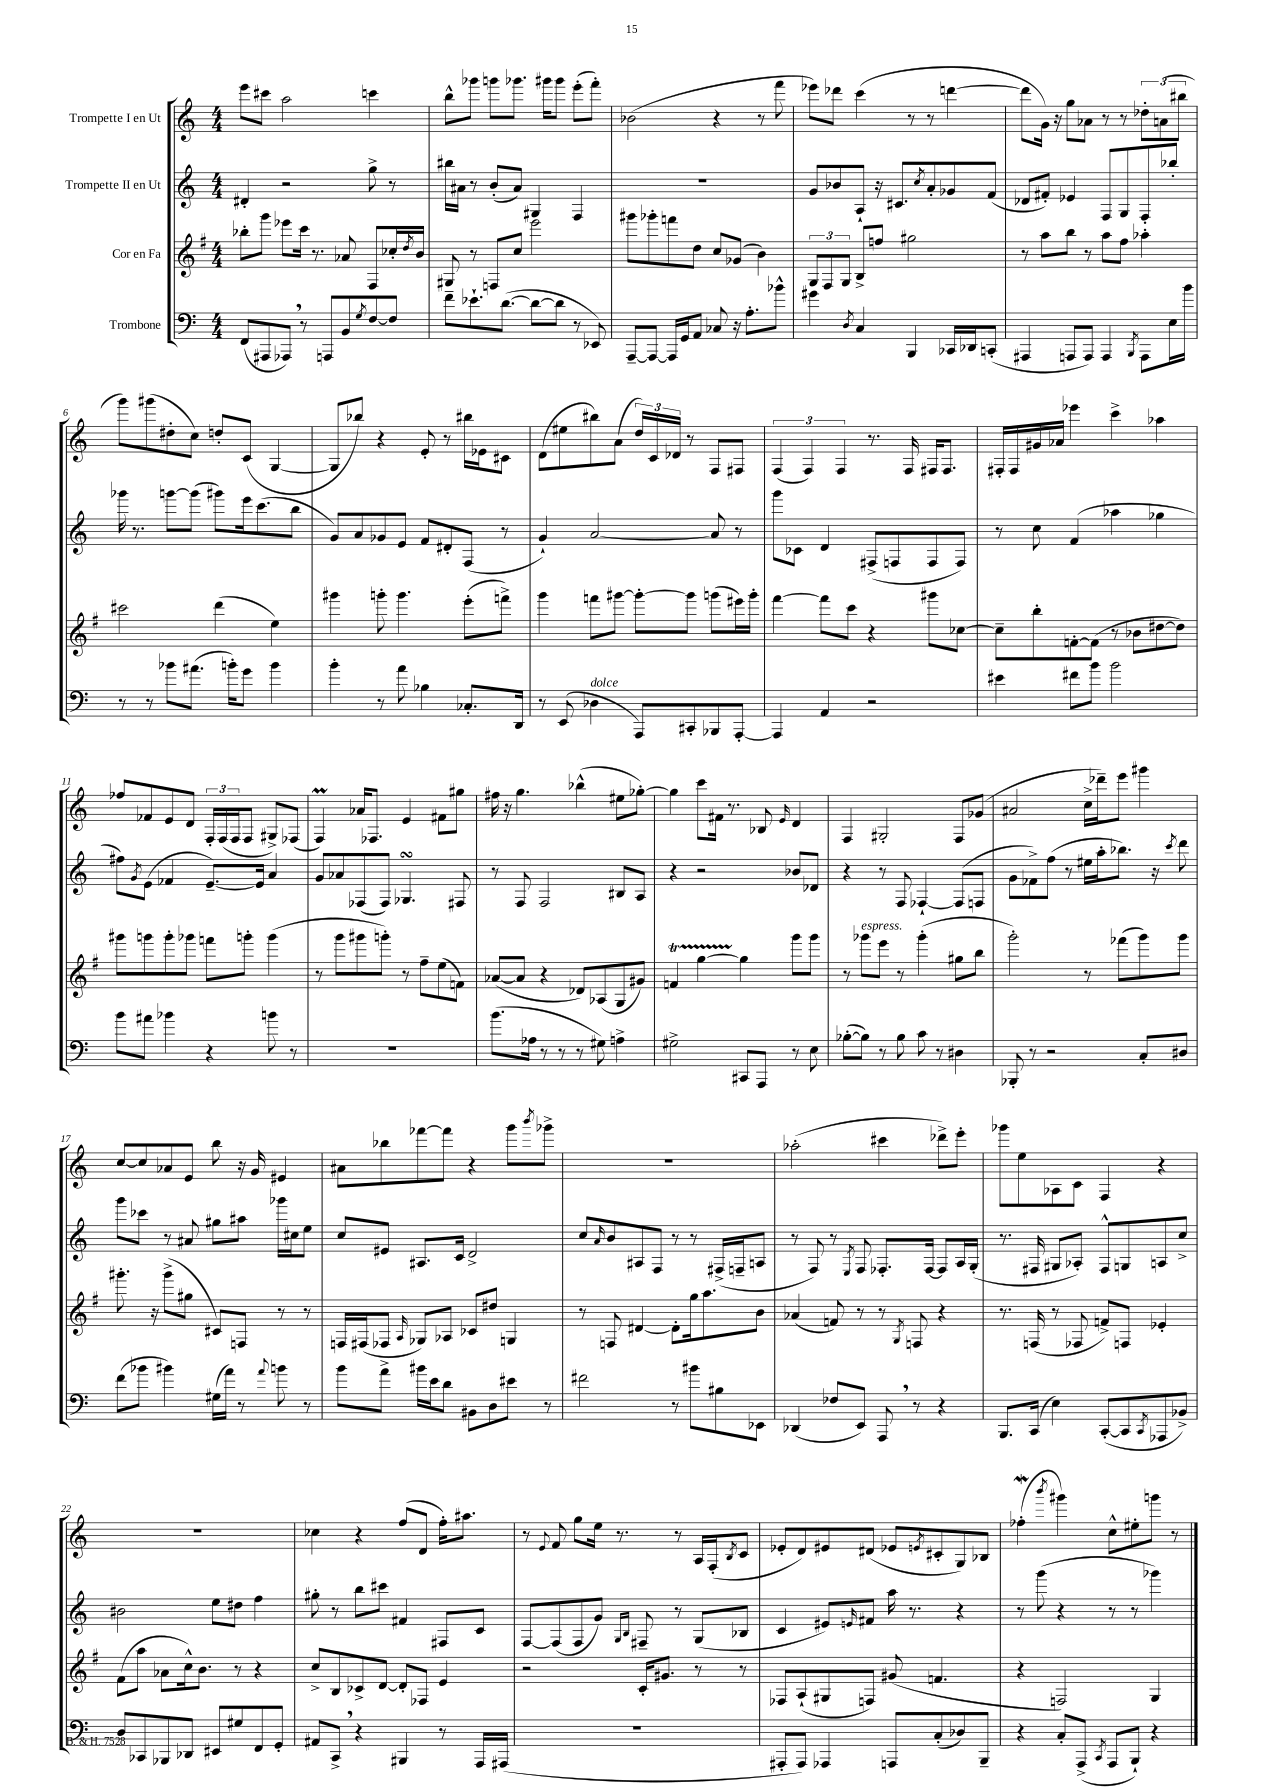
<<
\new StaffGroup <<
\new Staff = "s0" \with { instrumentName = "Trompette I en Ut" } {
    \clef treble \key c \major \numericTimeSignature \time 4/4
    e'''8 cis'''8 a''2 c'''4 |
    b''8-^ ges'''8 g'''8 ges'''8. gis'''16 gis'''8 e'''8-.( f'''8-.) |
    bes'2( r4 r8 f'''8 |
    ees'''8) des'''8 c'''4( r8 r8 d'''4~ |
    d'''8 g'16) r16 g''8 aes'8 r8 r8 \tuplet 3/2 { des''8-. a'8( bis''8 } |
    g'''8) gis'''8( dis''8-. c''8) d''8-. c'8( g4~ |
    g8 bes''8) r4 e'8-. r8 bis''16 ees'16 cis'8 |
    d'8( eis''8 bis''8) a'8( \tuplet 3/2 { d''16) c'16 des'16 } r8 f8 fis8 |
    \tuplet 3/2 { f4( f4) f4 } r8. f16 fis16 fis8. |
    fis16-. fis16 gis'16 aes'16 ees'''4 c'''4-> aes''4 |
    fes''8 fes'8 e'8 d'8 \tuplet 3/2 { f16-. f16( f16 } f8 gis8->) fes8( |
    f4\prall) aes'16 fes8. e'4 fis'8 gis''8 |
    fis''16 r16 g''4. bes''4-^( eis''8 ges''8~-.) |
    ges''4 c'''8 fis'16 r8. bes8 \grace { e'16 } d'4 |
    f4 gis2-. f8 ges'8( |
    ais'2 c''16-> des'''16--) e'''8 gis'''4 |
    c''8~ c''8 aes'8 e'8 b''8 r16 g'16 eis'4 |
    ais'8 bes''8 fes'''8~ fes'''8 r4 g'''8 \acciaccatura { b'''8 } ges'''8-> |
    R1 |
    aes''2-.( cis'''4 des'''8->) e'''8-. |
    ges'''8 e''8 aes8 c'8 f4 r4 |
    R1 |
    ces''4 r4 f''8( d'8 f''16-.) ais''8. |
    r8 \appoggiatura { e'8 } f'8 g''8 e''16 r8. r8 a16 f16-.( \acciaccatura { b8 } c'8 |
    ees'8-. d'8) eis'8 dis'8( ees'8 \acciaccatura { e'8 } cis'8-. g8) bes8 |
    fes''4-.\mordent( \acciaccatura { b'''8 } gis'''4) c''8-^ eis''8-. g'''8 r8 \bar "|." |
}
\new Staff = "s1" \with { instrumentName = "Trompette II en Ut" } {
    \clef treble \key c \major \numericTimeSignature \time 4/4
    dis'4-. r2 g''8-> r8 |
    bis''16 ais'16 r8 b'8-.( ais'8) gis4 f4 |
    R1 |
    g'8 bes'8 a8-! r16 cis'8. \acciaccatura { c''8 } a'8-. ges'8 f'8( |
    des'8 fis'8-.) ees'4 f8 g8 f8-. bes''8-. |
    ges'''16 r8. g'''8~ g'''8( gis'''8) e'''16 c'''8.( b''8 |
    g'8) a'8 ges'8 e'8 f'8 dis'8-. f8( r8 |
    g'4-!) a'2~ a'8 r8 |
    g'''8 ces'8 d'4 fis8->( f8 f8 f8) |
    r8 c''8 f'4( aes''4 ges''4 |
    fis''8) \acciaccatura { g'8 } e'8( fes'4 e'8.~--) e'16 a'4 |
    g'8 aes'8 fes8( fes8) ges4.\turn fis8 |
    r8 f8 f2 bis8 a8 |
    r4 r2 bes'8 des'8 |
    r4 r8 f8 fes4~-! fes8( f8 |
    g'8 fes'8->) f''8( r8 eis''16 a''16-. bes''8.) r16 \acciaccatura { c'''8 } d'''8 |
    g'''8 ces'''8 r8 ais'8 gis''8 ais''8 ges'''16 cis''16 e''8 |
    c''8 eis'8 ais8. c'16 d'2-> |
    c''8 \grace { a'16 } b'8 ais8 f8 r8 r8 fis16->( f16-- a8 |
    r8 f8) r8 \acciaccatura { e8 } f8 fes8.-. fes16~ fes8 a16 g16-.( |
    r8. fis16 gis8 aes8-.) fis8-^ g8 a8 c''8-> |
    bis'2 e''8 dis''8 f''4 |
    gis''8-. r8 b''8 cis'''8 fis'4 fis8 c'8 |
    f8~ f8( f8 g'8) \grace { g16 b16 } fis8-- r8 g8( bes8 |
    c'4 eis'8) \grace { e'16 } fis'8 a''16 r8. r4 |
    r8 g'''8( r4 r8 r8 ges'''4) \bar "|." |
}
\new Staff = "s2" \with { instrumentName = "Cor en Fa" } {
    \clef treble \key g \major \numericTimeSignature \time 4/4
    bes''8-. g'''8 ees'''8 c'''16 r8. aes'8 fis8 ces''16-. \acciaccatura { d''8 } b'16 |
    gis8 r8 f8 c''8 e'''2 |
    gis'''8 ges'''8-. f'''8 d''8 c''8 ges'8( b'4) |
    \tuplet 3/2 { g8 fis8 g8 } b8-> f''8 gis''2 |
    r8 a''8 b''8 r8 a''8 fis''8 aes''4-. |
    cis'''2 d'''4( e''4) |
    gis'''4 g'''8-. g'''4. e'''8-.( f'''8->) |
    g'''4 f'''8 gis'''8~ gis'''8~-. gis'''8 g'''8( eis'''16) g'''16-. |
    fis'''4~ fis'''8 c'''8 r4 gis'''8 ces''8~ |
    ces''8-- b''8-. f'8~-. f'8( r8 bes'8 dis''8~ dis''8) |
    gis'''8 g'''8 g'''8-. ges'''8 f'''8 g'''8-. g'''4( |
    r8 g'''8 gis'''8 g'''8-.) r8 fis''8-- e''8( f'8) |
    aes'8~( aes'8 r4 des'8) aes8( g8 gis'8) |
    f'4\startTrillSpan g''4~ g''4\stopTrillSpan g'''8 g'''8 |
    r8 ges'''8^\markup { \italic "espress." } e'''8 r8 ges'''4-.( gis''8 b''8 |
    g'''2-.) r8 fes'''8( g'''8) g'''8 |
    gis'''8.-. r16 gis'''8->( gis''8 cis'8) f8 r8 r8 |
    f16 fis16( fes8 \grace { a16 } ges8) aes8 ces'8 dis''8 g4 |
    r8 f8 dis'4~ dis'8-. g''16 a''8. b'8 |
    aes'4( f'8) r8 r8 \acciaccatura { g8 } f8 r4 |
    r8. f16( r8 fes8 f'8->) f8 ees'4-. |
    fis'8( a''8 aes'8 c''16-^) b'8. r8 r4 |
    c''8-> b8 ces'8-> d'8~ d'8-. fes8 e'4 |
    r2 c'16-. gis'8. r8 r8 |
    fes8 a8-!( gis8 f8) gis'8( f'4. |
    r4 f2) g4 \bar "|." |
}
\new Staff = "s3" \with { instrumentName = "Trombone" } {
    \clef bass \key c \major \numericTimeSignature \time 4/4
    f,8( ais,,8 aes,,8) \breathe r8 a,,8 b,8 \acciaccatura { g8 } f8~ f8 |
    f'8-- ees'8.-! d'8.~( d'8~ d'8 r8 ees,8) |
    a,,8~-- a,,8~ a,,16 g,16 a,8 ces8 r16 a8.-. bes'8-^ |
    gis'4 \acciaccatura { d8 } c4 b,,4 ces,16 des,16 c,8-.( |
    ais,,4 a,,8 a,,8) a,,4 \acciaccatura { b,,8 } a,,8 e16 b'16 |
    r8 r8 bes'8 ais'8.( b'16-.) g'8 b'4 |
    b'4-. r8 a'8 bes4 ces8.-. d,16 |
    r8 e,8( des4^\markup { \italic "dolce" } a,,8) cis,8-. bes,,8 a,,8~-. |
    a,,4 a,4 r2 |
    eis'4 fis'8 b'8 b'2 |
    b'8 ais'8 bes'4 r4 b'8 r8 |
    R1 |
    b'8.( aes16 r8 r8 r8 gis8) a4-> |
    gis2-> cis,8 a,,8 r8 e8 |
    bes8~-.( bes8) r8 bes8 c'8 r8 dis4 |
    bes,,8-. r8 r2 c8-. dis8 |
    f'8( bes'8 bis'4) gis16( a'16) r8 \appoggiatura { a'8 } b'8 r8 |
    b'8 a'8-> bis'16 e'16 d'8 bis,8 d8 eis'8 r8 |
    fis'2 r8 bis'8 bis8 ees,8 |
    des,4( fes8 e,8) a,,8 \breathe r8 r4 |
    b,,8. c,16( e4) c,8~-.( c,8 \acciaccatura { c,8 } aes,,8 bes,8->) |
    d8 ces,8 bes,,8 des,8 eis,8 gis8 f,8 g,8-. |
    ais,8 c,8-> \breathe r4 bis,,4 r8 a,,16 ais,,16( |
    R1 |
    ais,,8-. ais,,8) aes,,4 a,,8 c8-.( des8) b,,8-- |
    r4 c8-. a,,8->( \acciaccatura { c,8 } a,,8 b,,8-!) r4 \bar "|." |
}
>>
>>
